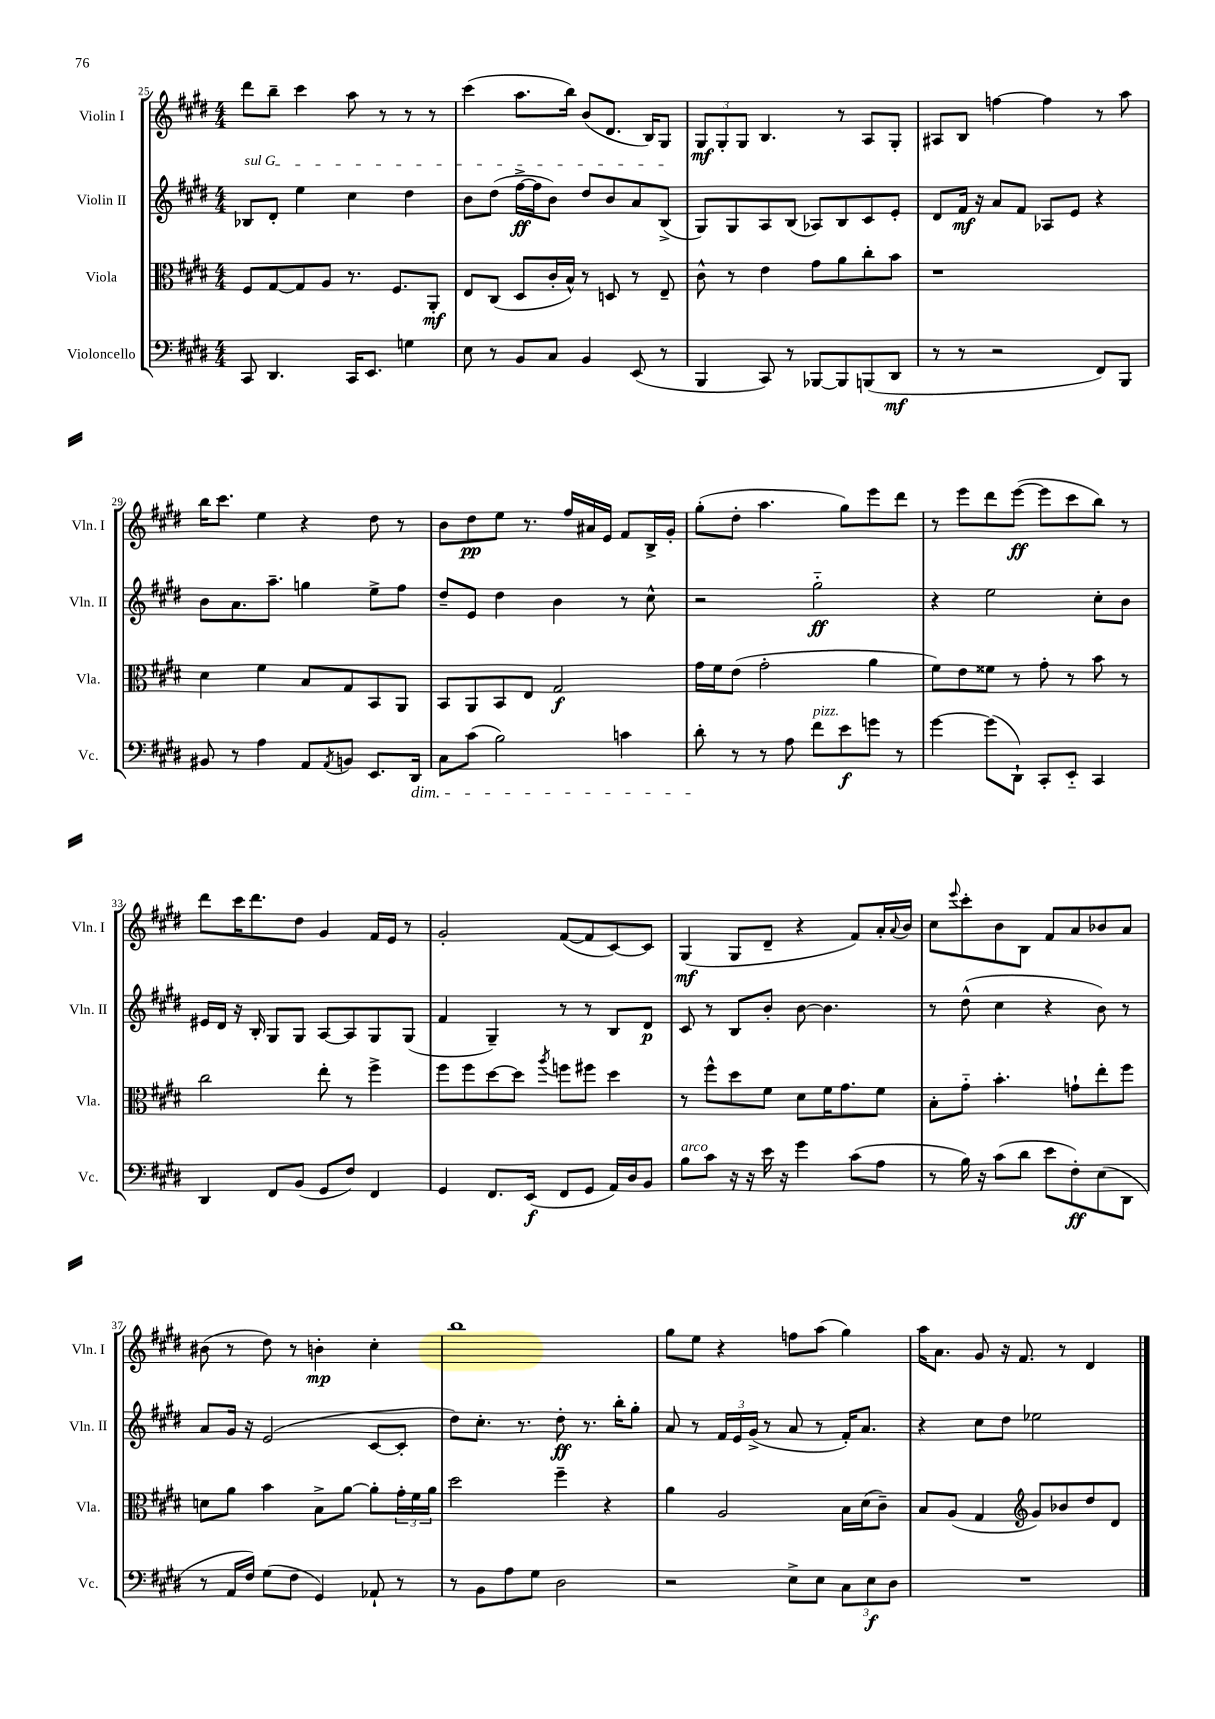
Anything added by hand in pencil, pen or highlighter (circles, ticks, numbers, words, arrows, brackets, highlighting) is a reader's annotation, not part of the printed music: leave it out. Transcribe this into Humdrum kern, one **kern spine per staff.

**kern	**kern	**kern	**kern
*staff4	*staff3	*staff2	*staff1
*clefF4	*clefC3	*clefG2	*clefG2
*k[f#c#g#d#]	*k[f#c#g#d#]	*k[f#c#g#d#]	*k[f#c#g#d#]
*M4/4	*M4/4	*M4/4	*M4/4
8CC#	8F#	8B-	8ddd#
4.DD#	[8G#	8d#'	8bb~
.	8G#]	4ee	4ccc#
.	8A	.	.
16CC#	8.r	4cc#	8aa
8.EE	.	.	.
.	.	.	8r
.	8.F#	.	.
4G	.	4dd#	8r
.	8AA'	.	8r
=	=	=	=
8E	8E	8b	(4ccc#
8r	(8C#	(8dd#	.
8BB	8D#	[16ff#^	8.aa
.	.	16ff#]	.
8C#	16c#'	8b)	.
.	16B^^)	.	16bb)
4BB	8r	8dd#	(8b
.	8D	8b	8.d#
(8EE	8r	8a	.
.	.	.	16B)
8r	8E~	(8B^	8G#
=	=	=	=
4BBB	8c#^^	8G#)	12G#
.	.	.	12G#'
.	8r	8G#	.
.	.	.	12G#
8CC#)	4e	8A	4.B
8r	.	(8B	.
[8BBB-	8g#	8A-)	.
8BBB-]	8a	8B	8r
(8BBB	8cc#'	8c#	8A
8DD#	8b	8e'	8G#'
=	=	=	=
8r	1r	8d#	8A#
8r	.	16f#	8B
.	.	16r	.
2r	.	8a	[4ff
.	.	8f#	.
.	.	8A-	4ff]
.	.	8e	.
8FF#)	.	4r	8r
8BBB	.	.	8aa
=	=	=	=
8BB#	4d#	8b	16bb
.	.	.	8.ccc#
8r	.	8.a	.
4A	4f#	.	4ee
.	.	8.aa~	.
8AA	8B	4gg	4r
8qAA	.	.	.
8BB	8G#	.	.
8.EE	8BB	8ee^	8dd#
.	8AA	8ff#	8r
16DD#	.	.	.
=	=	=	=
8C#	8BB	8dd#~	8b
(8c#	8AA	8e	8dd#
2B)	8BB	4dd#	8ee
.	8E	.	8.r
.	2G#	4b	.
.	.	.	16ff#
.	.	.	16a#
.	.	.	16e
4c	.	8r	8f#
.	.	8cc#^^	16B^
.	.	.	16g#'
=	=	=	=
8d#'	16g#	2r	(8gg#'
.	16f#	.	.
8r	(8e	.	8dd#'
8r	2g#'	.	4.aa
8A	.	.	.
8f#	.	2gg#'~	.
8e	.	.	8gg#)
8g	4a	.	8eee
8r	.	.	8ddd#
=	=	=	=
[4g#	8f#)	4r	8r
.	8e	.	8eee
(8g#]	8f##	2ee	8ddd#
8DD#`)	8r	.	([8eee
8CC#'	8g#'	.	8eee]
8EE'~	8r	.	8ccc#
4CC#	8b	8cc#'	8bb)
.	8r	8b	8r
=	=	=	=
4DD#	2cc#	16e#	8ddd#
.	.	16d#	.
.	.	16r	16ccc#
.	.	16B'	8.ddd#
8FF#	.	8G#	.
(8BB	.	8G#	8dd#
8GG#	8ee'	[8A	4g#
8F#)	8r	8A]	.
4FF#	4ff#^	8G#	16f#
.	.	.	16e
.	.	(8G#	8r
=	=	=	=
4GG#	8ff#	4f#	2g#'
.	8ff#	.	.
8.FF#	[8dd#	4G#~)	.
.	8dd#]	.	.
(16EE	.	.	.
.	8qaa	.	.
8FF#	8ff	8r	([8f#
8GG#	8ff#	8r	8f#]
16AA)	4dd#	8B	[8c#)
16D#	.	.	.
8BB	.	8d#	8c#]
=	=	=	=
8B	8r	8c#	(4G#
8c#	8ff#^^	8r	.
16r	8dd#	8B	8G#
16r	.	.	.
16e	8f#	8b'	8d#~
16r	.	.	.
4g#	8d#	[8b	4r
.	16f#	4.b]	.
.	8.g#	.	.
(8c#	.	.	8f#)
8A	8f#	.	16a'
.	.	.	8qqa
.	.	.	16b
=	=	=	=
8r	8B'	8r	8cc#
.	.	.	8qqeee
16B)	8g#'~	(8dd#^^	8ccc#'
16r	.	.	.
(8c#	4.b'	4cc#	8b
8d#	.	.	8B
8e	.	4r	8f#
8F#')	8g`	.	8a
(8E	8ee'	8b)	8b-
8DD#	8ff#	8r	8a
=	=	=	=
8r	8d	8a	(8b#
16AA	8a	16g#	8r
16F#)	.	16r	.
(8G#	4b	(2e	8dd#)
8F#	.	.	8r
4GG#)	8B^	.	4b'
.	[8a	.	.
8AA-`	8a']	[8c#	4cc#'
8r	24g#'	8c#']	.
.	24f#	.	.
.	24a	.	.
=	=	=	=
8r	2dd#	8dd#)	1bb
8BB	.	8.cc#'	.
8A	.	.	.
.	.	8.r	.
8G#	.	.	.
2D#	4ff#~	8dd#'	.
.	.	8.r	.
.	4r	.	.
.	.	16bb'	.
.	.	8gg#'	.
=	=	=	=
2r	4a	8a	8gg#
.	.	8r	8ee
.	2A	24f#	4r
.	.	24e	.
.	.	(24g#^	.
.	.	8r	.
8E^	.	8a	8ff
8E	.	8r	(8aa
12C#	16B	16f#')	4gg#)
.	(16d#	8.a	.
12E	.	.	.
.	8c#~)	.	.
12D#	.	.	.
=	=	=	=
1r	8B	4r	16aa
.	.	.	8.a
.	(8A	.	.
.	4G#	8cc#	8g#
.	.	8dd#	16r
.	.	.	8.f#
*	*clefG2	*	*
.	8g#)	2ee-	.
.	8b-	.	8r
.	8dd#	.	4d#
.	8d#	.	.
==	==	==	==
*-	*-	*-	*-
